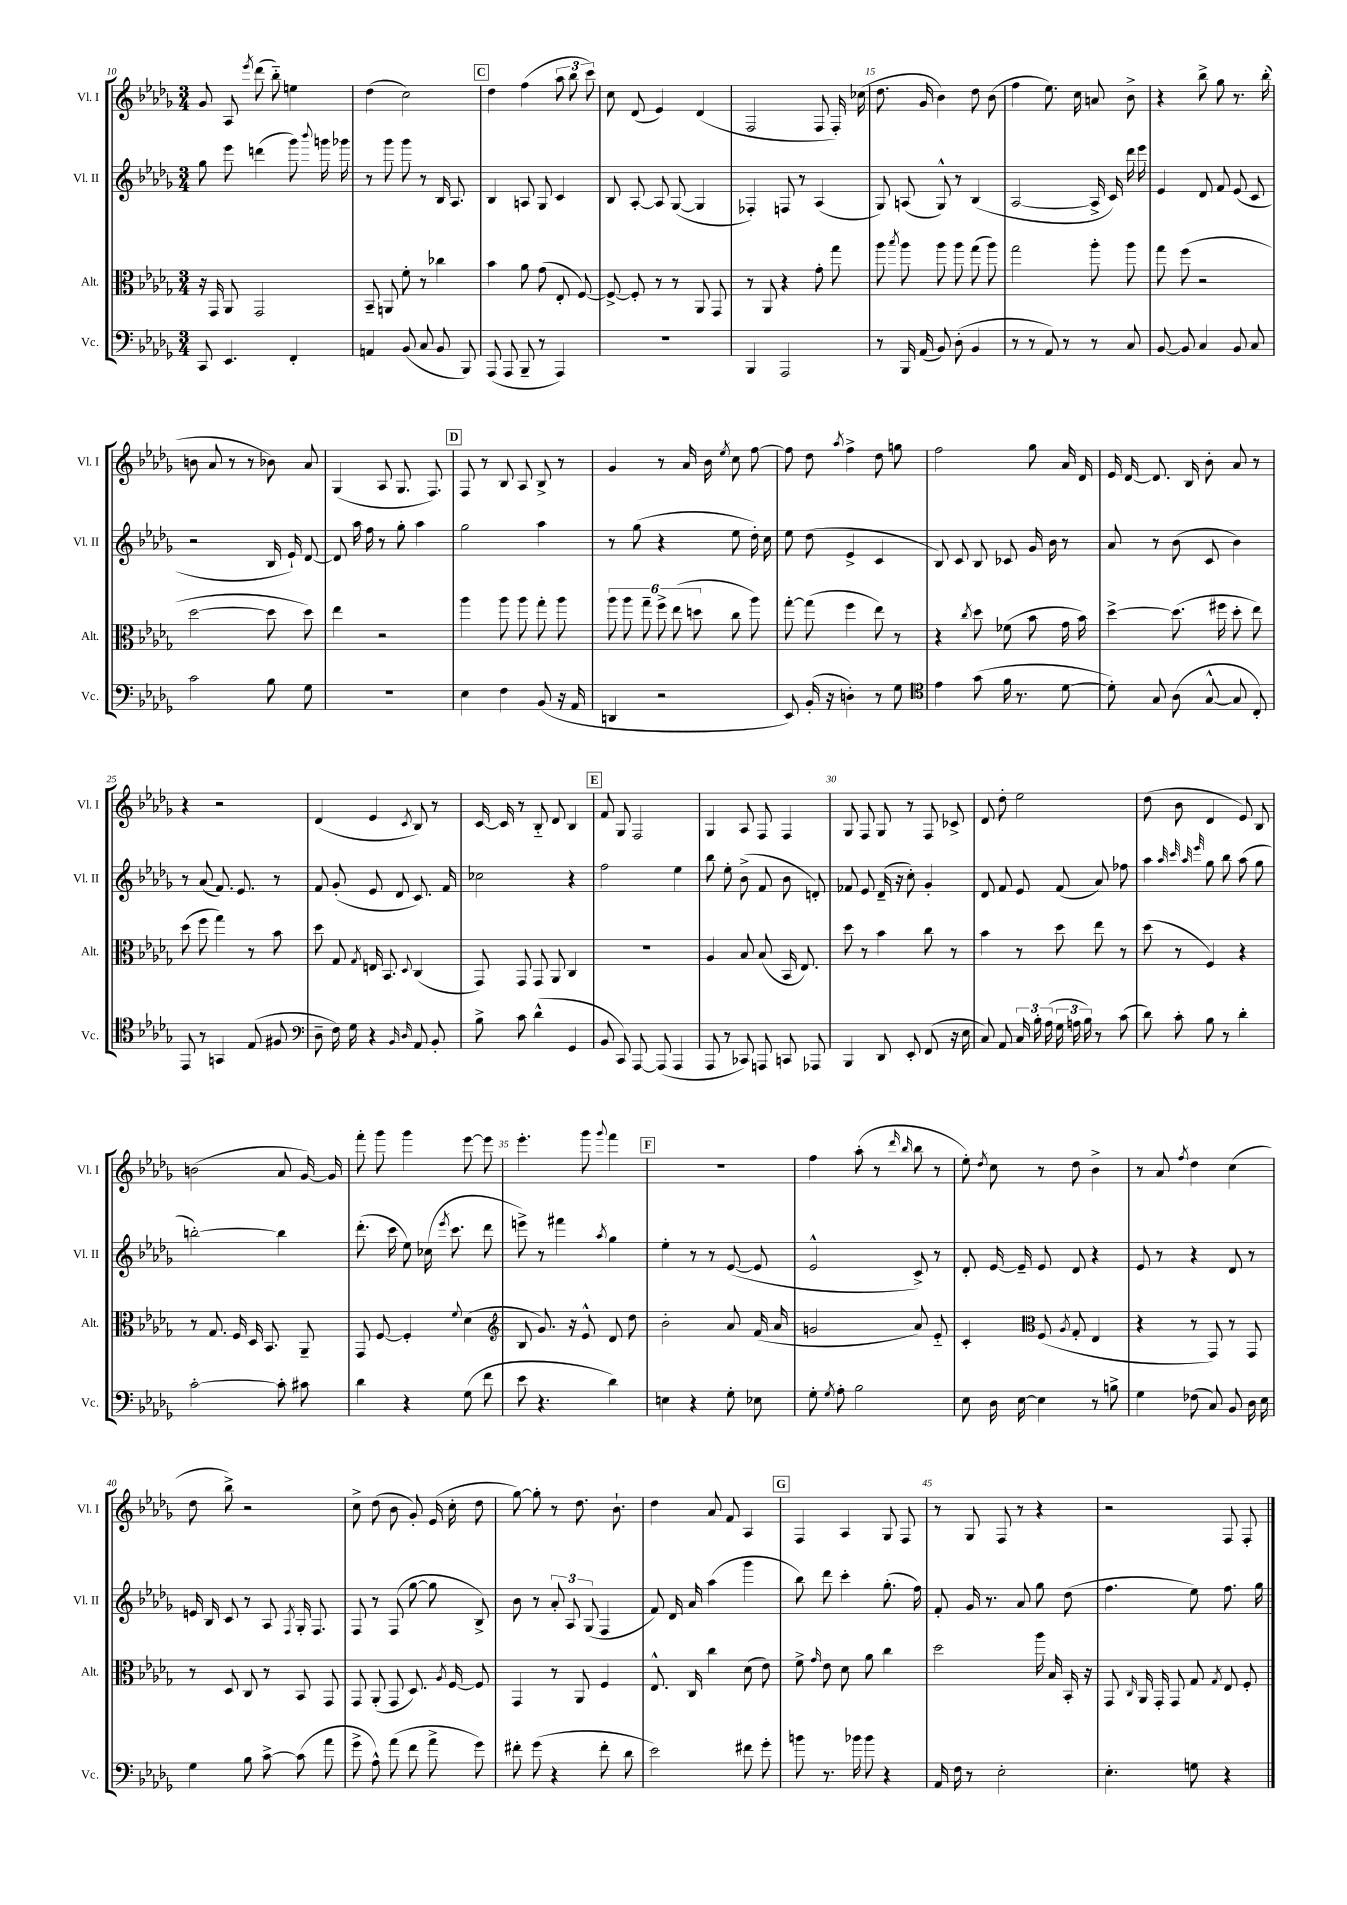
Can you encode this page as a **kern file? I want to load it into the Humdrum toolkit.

**kern	**kern	**kern	**kern
*staff4	*staff3	*staff2	*staff1
*clefF4	*clefC3	*clefG2	*clefG2
*k[b-e-a-d-g-]	*k[b-e-a-d-g-]	*k[b-e-a-d-g-]	*k[b-e-a-d-g-]
*M3/4	*M3/4	*M3/4	*M3/4
8CC/	16r	8gg-\	8g-/
.	16GG-/	.	.
4.EE-/	8AA-/	8eee-\	8A-/
.	.	.	8qeee-/
.	2GG-/	(4ddd\	(8ddd-\
.	.	.	8bb-'~\)
4FF'/	.	8ggg-\)	4ee\
.	.	8qqbbb-/	.
.	.	16ggg\	.
.	.	16ggg-\	.
=	=	=	=
4AA/	8BB-~/	8r	(4dd-\
.	8AA/	8ggg-\	.
(8BB-/	8f'\	8ggg-\	2cc\)
8C/	8r	8r	.
8BB-/	4cc-\	16B-/	.
.	.	8.A-/	.
8BBB-/)	.	.	.
=	=	=	=
(8AAA-/	4b-\	4B-/	4dd-\
8AAA-/	.	.	.
8BBB-~/	8a-\	8A/	(4ff\
8r	(8g-\	8G-/	.
4AAA-/)	8E-'/	4c/	12aa-\
.	.	.	12bb-\
.	[8F/)	.	.
.	.	.	12ccc\)
=	=	=	=
2.r	8F^/_	8B-/	8cc\
.	8F'/]	[8A-'/	(8d-/
.	8r	8A-/]	4e-/)
.	8r	([8G-/	.
.	8AA-/	4G-/]	(4d-/
.	8GG-/	.	.
=	=	=	=
4BBB-/	8r	4F-'/)	2F/
.	8AA-/	.	.
2AAA-/	4r	8F/	.
.	.	8r	.
.	8g-'\	(4A-/	8F/
.	8gg-\	.	16F'/)
.	.	.	(16cc-\
=	=	=	=
8r	8aa-\	8G-/)	8.dd-\
.	8qbb-/	.	.
16BBB-/	8aa-\	(8A/	.
(16AA-/	.	.	16g-/
8BB-/)	8aa-\	8G-^^/)	4b-\)
(8D-'\	8aa-\	8r	.
4BB-/	(8gg-\	(4B-/	8dd-\
.	8aa-\)	.	(8b-\
=	=	=	=
8r	2gg-\	[2A-/	4ff\
8r	.	.	.
8AA-/)	.	.	8.ee-\)
8r	.	.	.
.	.	.	16cc\
8r	8aa-'\	16A-^/]	8a/
.	.	16c/)	.
8C/	8aa-\	16ddd-\	8b-^\
.	.	16eee-\	.
=	=	=	=
[8BB-/	8gg-\	4e-/	4r
8BB-/]	(8ff\	.	.
4C/	2r	8d-/	8bb-^\
.	.	8f/	8gg-\
8BB-/	.	(8e-/	8.r
8C/	.	8c/	.
.	.	.	(16bb-'\
=	=	=	=
2c\	[2dd-\	2r	8b\
.	.	.	8a-/
.	.	.	8r
.	.	.	8r
8B-\	8dd-\]	16B-/	8b-\)
.	.	16e-`/)	.
8G-\	8dd-\)	[8d-/	8a-/
=	=	=	=
2.r	4ee-\	8d-/]	(4G-/
.	.	16aa-\	.
.	.	16ff\	.
.	2r	8r	8A-/
.	.	8gg-'\	8.G-/
.	.	4aa-\	.
.	.	.	8.F/)
=	=	=	=
4E-\	4aa-\	2gg-\	8F/
.	.	.	8r
4F\	8aa-\	.	8B-/
.	8aa-\	.	8A-/
(8BB-/	8gg-'\	4aa-\	8B-^/
16r	8aa-\	.	8r
16AA-/	.	.	.
=	=	=	=
4DD/	12aa-\	8r	4g-/
.	12aa-\	.	.
.	.	(8gg-\	.
.	12gg-~\	.	.
2r	12ff^\	4r	8r
.	(12ee-\	.	.
.	.	.	16a-/
.	12dd\	.	.
.	.	.	16b-\
.	.	.	8qee-/
.	8cc\	8ee-\	8cc\
.	8aa-\)	16dd-'\)	[8ff\
.	.	16cc\	.
=	=	=	=
8EE-/)	[8gg-'\	8ee-\	8ff\]
(16BB-'/	(8gg-\]	(8dd-\	8dd-\
16r	.	.	.
.	.	.	8qaa-/
4D'\)	4ff\	4e-^/	4ff^\
8r	8ee-\)	4c/	8dd-\
8G-\	8r	.	8gg\
=	=	=	=
*clefC4	*	*	*
4e-\	4r	8B-/)	2ff\
.	.	8c/	.
.	8qcc/	.	.
(8g-\	8dd-\	8B-/	.
16f\	(8f-\	8c-/	.
8.r	.	.	.
.	8b-\	16g-/	8gg-\
.	.	16b-\	.
[8d-\	16g-\	8r	16a-/
.	16b-\)	.	16d-/
=	=	=	=
8d-'\])	[4dd-^\	8a-/	16e-/
.	.	.	[16d-/
8G-/	.	8r	8.d-/]
(8A-\	(8.dd-\]	(8b-\	.
.	.	.	16B-/
[8G-^^/	.	8c/	8b-'\
.	16ff#\	.	.
8G-/]	8dd-'\	4b-\)	8a-/
8C'/)	8ee-\)	.	8r
=	=	=	=
8EE-/	(8dd-\	8r	4r
8r	8ff\	(8a-/	.
4GG/	4gg-\)	8.f/)	2r
.	.	8.e-/	.
(8E-/	8r	.	.
8F#/	8b-\	8r	.
=	=	=	=
*clefF4	*	*	*
8D-~\	8dd-\	8f/	(4d-/
16F\)	8G-/	(8g-'/	.
16G-\	.	.	.
.	8qG-/	.	.
4r	16E/	8e-/	4e-/
.	8.BB-/	.	.
.	.	8d-/	.
16qqBB-/	.	.	.
16qqD-/	8qqD-/	.	8qc/
8AA-/	(4C/	8.c/)	8B-/)
8BB-'/	.	.	8r
.	.	16f/	.
=	=	=	=
8B-^\	8GG-/)	2cc-\	[16c/
.	.	.	16c/]
8c\	8GG-/	.	8r
(4d-^^\	8GG-/	.	8B-'~/
.	8AA-/	.	8d-/
4GG-/	4C/	4r	4B-/
=	=	=	=
8BB-/	2.r	2ff\	8f/
8CC/)	.	.	8G-/
[8AAA-/	.	.	2F/
(8AAA-/]	.	.	.
4AAA-/	.	4ee-\	.
=	=	=	=
8AAA-/	4A-/	8bb-\	4G-/
8r	.	8ee-'\	.
8CC-/)	8B-/	(8b-^\	8A-/
8AAA/	(8B-/	8f/	8F/
8CC/	16BB-/	8b-\	4F/
.	8.E-/)	.	.
8AAA-/	.	8d'/)	.
=	=	=	=
4BBB-/	8dd-\	8f-/	8G-/
.	8r	8e-/	8F/
8DD-/	4b-\	(16d-~/	8G-/
.	.	16r	.
8EE-'/	.	8cc'\)	8r
(8FF/	8cc\	4g-'/	8F/
16r	8r	.	8c-^/
16E-\	.	.	.
=	=	=	=
8C/)	4b-\	8d-/	8d-/
8AA-/	.	8f/	8dd-'\
24C/	8r	8e-/	2ee-\
24B-'\	.	.	.
(24A-\	.	.	.
24G-\	8dd-\	(8f/	.
24A\	.	.	.
24B-\)	.	.	.
8r	8ee-\	8a-/)	.
(8c\	8r	8ff-\	.
=	=	=	=
8d-\)	(8dd-\	4aa-\	(8dd-\
8c'\	8r	.	8b-\
.	.	32qqaa-/	.
.	.	32qqccc/	.
.	.	32qqaa-/	.
.	.	32qqeee-/	.
8B-\	4F/)	8gg-\	4d-/
8r	.	8bb-\	.
4d-'\	4r	(8aa-\	8e-/)
.	.	8gg-\	8B-/
=	=	=	=
[2c'\	8r	[2bb'\)	(2b\
.	8.G-/	.	.
.	16F/	.	.
.	16D-/	.	.
.	8.BB-/	.	.
8c'\]	.	4bb\]	8a-/
8c#\	8AA-~/	.	[16g-/)
.	.	.	16g-/]
=	=	=	=
4d-\	8GG-/	(8.ddd-'\	8fff'\
.	[8F/	.	8ggg-\
.	.	16ccc\	.
4r	4F'/]	8ee-\)	4ggg-\
.	.	(16cc-\	.
.	.	8qeee-/	.
.	.	8.ccc\	.
.	8qqf/	.	.
(8G-\	(4d-\	.	[8eee-\
8f\	.	8ddd-\	8eee-\]
=	=	=	=
*	*clefG2	*	*
8e-\	8B-/	8eee^\)	4.eee-'\
4.r	8.g-/)	8r	.
.	.	4fff#\	.
.	16r	.	.
.	8e-^^/	.	8ggg-\
.	.	8qaa-/	8qqggg-/
4d-\)	8d-/	4gg-\	4fff\
.	8dd-\	.	.
=	=	=	=
4E\	2b-'\	4ee-'\	2.r
4r	.	8r	.
.	.	8r	.
8G-'\	8a-/	([8e-/	.
8E-\	(16f/	8e-/]	.
.	16a-/	.	.
=	=	=	=
8G-'\	2g/	2e-^^/	4ff\
8qG-/	.	.	.
8A-'\	.	.	.
2B-\	.	.	(8aa-'\
.	.	.	8r
.	.	.	16qqddd-/
.	.	.	16qqbb-/
.	8a-/)	8c^/)	8bb-\
.	8e-'~/	8r	8r
=	=	=	=
8E-\	4c'/	8d-'/	8ee-'\)
.	.	.	8qdd-/
16D-\	.	[16e-/	8cc\
[16E-\	.	16e-~/]	.
*	*clefC3	*	*
4E-\]	(8F/	8e-/	8r
.	8qA-/	.	.
.	8G-'/	8d-/	8dd-\
8r	4E-/	4r	4b-^\
8B^\	.	.	.
=	=	=	=
4G-\	4r	8e-/	8r
.	.	8r	8a-/
.	.	.	8qff/
(8F-\	8r	4r	4dd-\
8C/)	8GG-/)	.	.
8BB-/	8r	8d-/	(4cc\
16D-\	8GG-/	8r	.
16E-\	.	.	.
=	=	=	=
4G-\	8r	16e/	8dd-\
.	.	16B-/	.
.	8D-/	8c/	8bb-^\)
8B-\	8C/	8r	2r
[8c^\	8r	8A-/	.
.	.	8qF/	.
(8c\]	8BB-/	16G-'/	.
.	.	8.F/	.
8a-\	8GG-/	.	.
=	=	=	=
8g-^\	8GG-/	8F/	8cc^\
8A-^^\)	(8AA-'/	8r	(8dd-\
(8a-\	8GG-/	(8F/	8b-\
8f\	8.D-/)	[8gg-\	8g-'/)
8a-^\	.	8gg-\]	(16e-/
.	8qA-/	.	.
.	[16F/	.	16cc'\
8g-\)	8F/]	8B-^/)	8dd-\
=	=	=	=
8f#'\	4GG-/	8b-\	[8gg-\)
(8g-\	.	8r	8gg-'\]
4r	8r	12a-'/	8r
.	.	12A-/	.
.	8AA-/	.	8.dd-\
.	.	(12G-/	.
8f#'\	4F/	4F/	.
.	.	.	8.b-`\
8d-\	.	.	.
=	=	=	=
2e-\)	8.E-^^/	8f/)	4dd-\
.	.	16d-/	.
.	16C/	16a-/	.
.	4cc\	(4aa-\	8a-/
.	.	.	8f/
8f#\	(8d-\	4ggg-\	4A-/
8g-'\	8e-\)	.	.
=	=	=	=
8b\	8f^\	8bb-\)	4F/
.	16qqg-/	.	.
8.r	8e-\	8ddd-\	.
.	8d-\	4ccc'\	4A-/
16b-\	.	.	.
8b-\	8a-\	.	.
4r	4cc\	(8.gg-'\	8G-/
.	.	.	8F/
.	.	16ff\)	.
=	=	=	=
16AA-/	2dd-\	8f'/	8r
16F\	.	.	.
8r	.	16g-/	8G-/
.	.	8.r	.
2E-'\	.	.	8F/
.	.	8a-/	8r
.	16aa-\	8gg-\	4r
.	16B-/	.	.
.	16BB-'/	(8dd-\	.
.	16r	.	.
=	=	=	=
4.E-'\	8GG-/	4.ff\	2r
.	16qqC/	.	.
.	16AA-/	.	.
.	16GG-'/	.	.
.	8GG-/	.	.
8G\	8G-/	8ee-\)	.
.	8qG-/	.	.
4r	8E-/	8.ff\	8F/
.	8F'/	.	8F'/
.	.	16gg-\	.
==	==	==	==
*-	*-	*-	*-
